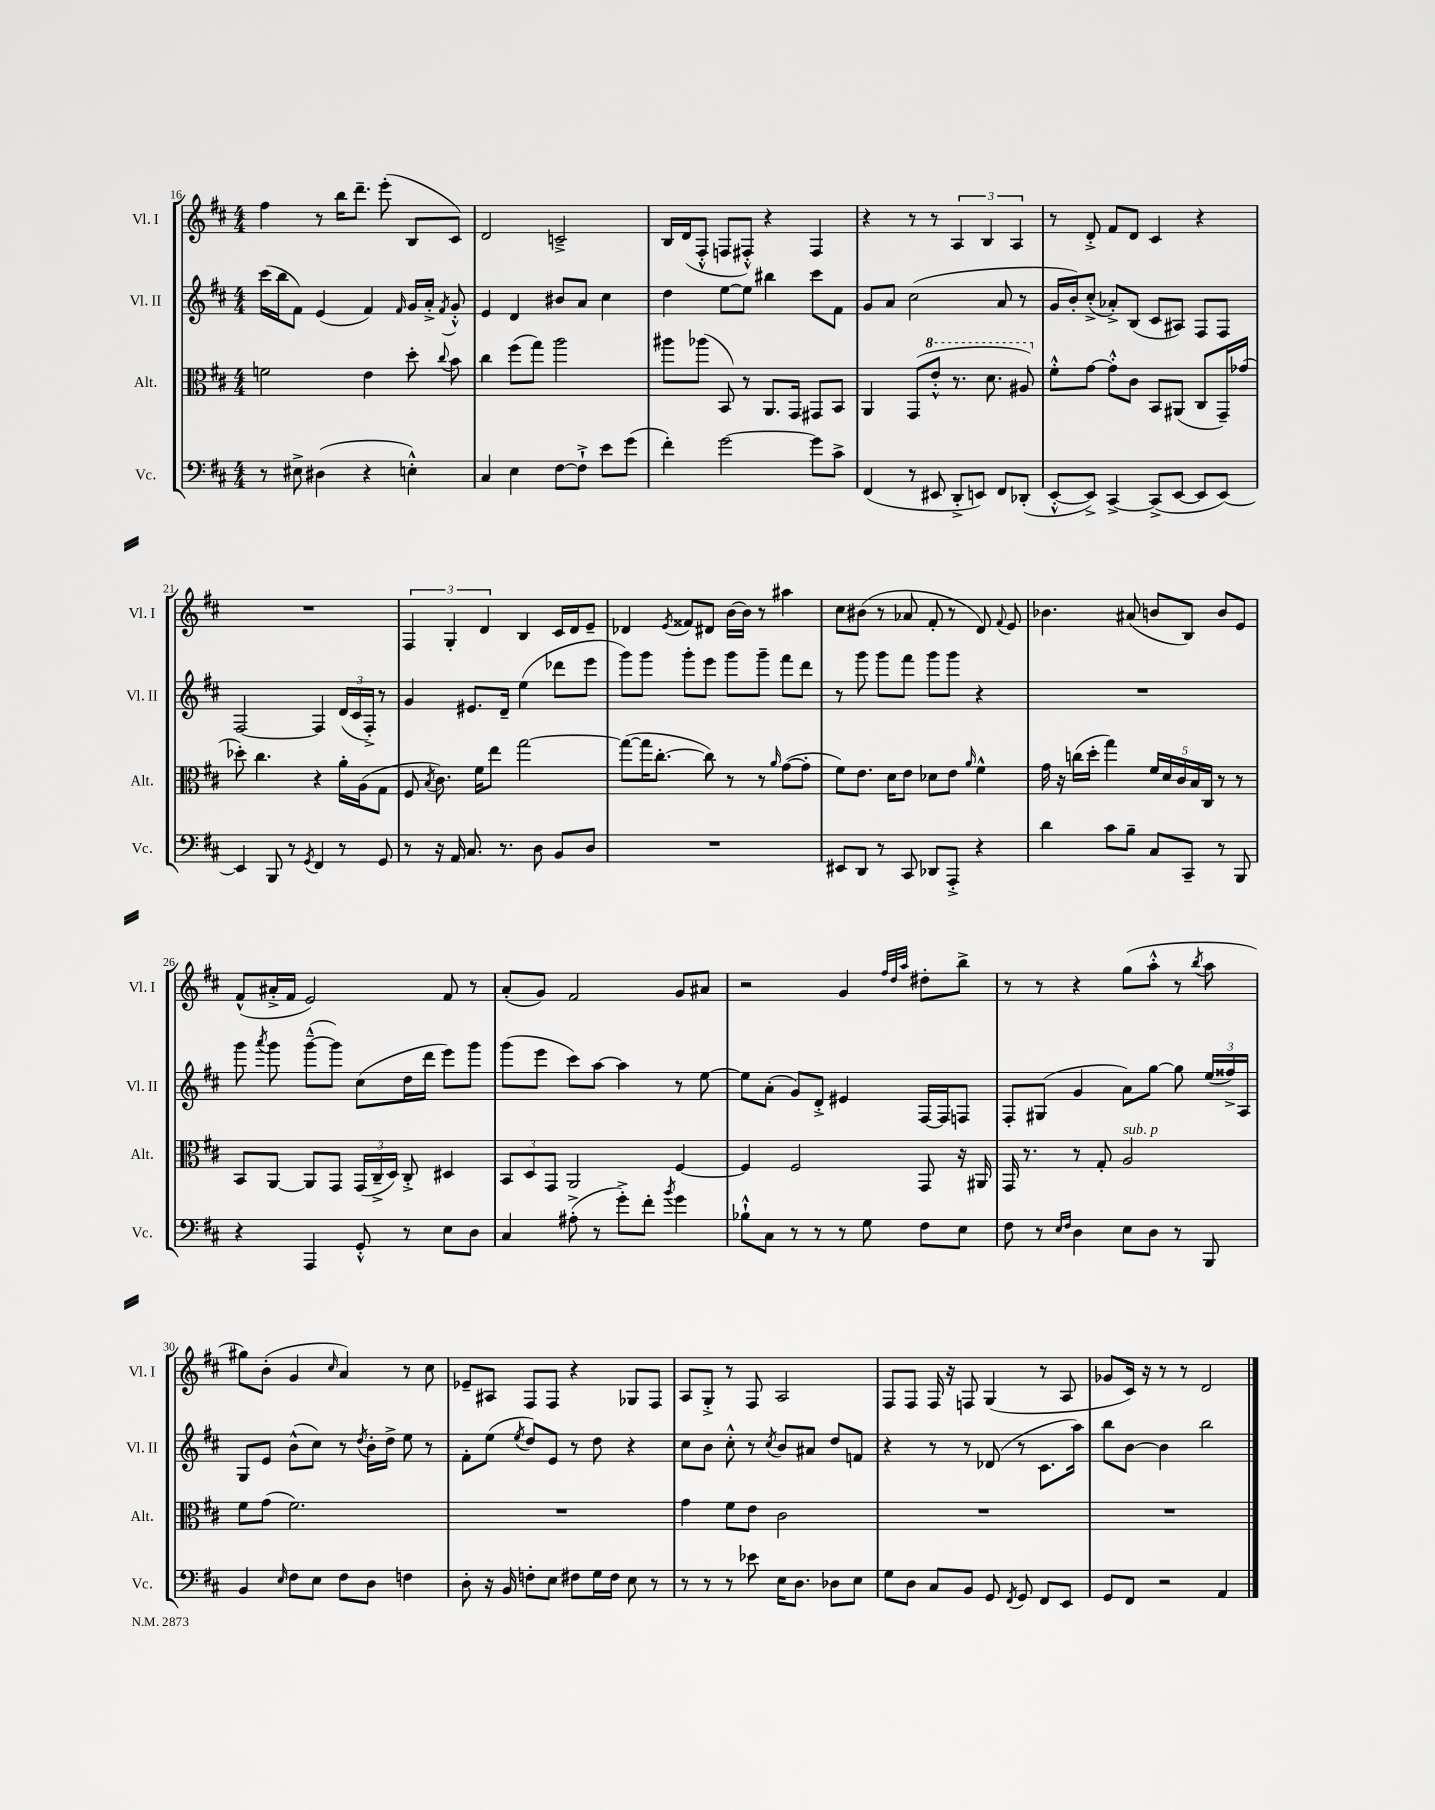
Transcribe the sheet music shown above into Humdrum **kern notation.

**kern	**kern	**kern	**kern
*staff4	*staff3	*staff2	*staff1
*clefF4	*clefC3	*clefG2	*clefG2
*k[f#c#]	*k[f#c#]	*k[f#c#]	*k[f#c#]
*M4/4	*M4/4	*M4/4	*M4/4
8r	2f\	(16ccc#\LL	4ff#\
.	.	16bb\J	.
8E#^\	.	8f#\J)	.
(4D#\	.	(4e/	8r
.	.	.	16bb\LK
.	.	.	8.ddd~\J
4r	4e\	4f#/)	.
.	.	.	(8eee'\
.	.	16qqf#/	.
4E'^^\)	8dd'\	16g/LL	8B/L
.	.	16a'^/JJ	.
.	8qqcc#/	8qf#/	.
.	8b\	8g'^^/	8c#/J)
=	=	=	=
4C#/	4cc#\	4e/	2d/
4E\	(8ff#\L	4d/	.
.	8gg\J)	.	.
[8F#\L	2aa\	8b#/L	2c~^/
8F#`^\]J	.	8a/J	.
8e\L	.	4cc#\	.
(8g\J	.	.	.
=	=	=	=
4f#'\)	8aa#\L	4dd\	16B/LL
.	.	.	(16d/J
.	(8aa-\J	.	8F#'^^/J
[2g\	8BB/)	[8ee\L	8F/L
.	8r	8ee\]J	8F#'^^/J)
.	8.AA/L	4bb#\	4r
.	16GG/Jk	.	.
8g\]L	8GG#/L	8ccc#\L	4F#/
8c#^\J	8BB/J	8f#\J	.
=	=	=	=
(4FF#/	4AA/	8g/L	4r
.	.	8a/J	.
8r	(8GG/L	(2cc#\	8r
8EE#/	8ee'^^/J	.	8r
8DD'^/L	8.r	.	6A/
8EE/J)	.	.	.
.	.	.	6B/
.	8.dd\	.	.
8FF#/L	.	8a/	.
.	.	.	6A/
(8DD-'/J	8a#/)	8r	.
=	=	=	=
[8EE'^^/L	8f#'^^\L	16g/LL	8r
.	.	16b'/J)	.
8EE^/]J)	[8g\J	(8cc#'^/J	8d'^/
[4CC#^/	8g'^^\]L	8a-'^/L)	8f#/L
.	8c#\J	(8B/J	8d/J
(8CC#^/]L	8BB/L	8c#/L	4c#/
[8EE/J	(8AA#/J	8A#/J)	.
8EE/]L	8C#/L	8F#/L	4r
[8EE/J)	16GG~/L)	8F#/J	.
.	(16g-/JJ	.	.
=	=	=	=
4EE/]	8dd-'\)	[2F#/	1r
.	4.cc#\	.	.
8BBB/	.	.	.
8r	.	.	.
8qGG/	.	.	.
4FF#/	4r	4F#/]	.
8r	16a'\LL	(24d/LL	.
.	.	24c#/	.
.	(16A\J	.	.
.	.	24F#'^/JJ)	.
8GG/	8G\J	8r	.
=	=	=	=
8r	8F#/	4g/	6F#/
.	8qB/	.	.
16r	8.c#\)	.	.
.	.	.	6G'/
16AA/	.	.	.
8.C#/	.	8.e#/L	.
.	16f#\LK	.	.
.	.	.	6d/
.	8ee\J	.	.
8.r	.	16d~/Jk	.
.	[2gg\	(4ee\	4B/
8D\	.	.	.
8BB/L	.	8ddd-\L	16c#/LL
.	.	.	16d/J
8D/J	.	8eee\J	8e~/J
=	=	=	=
1r	(8gg\_L	8ggg\L)	4d-/
.	16gg\]K	8ggg\J	.
.	[8.cc#'\J	.	.
.	.	.	8qe/
.	.	8ggg'\L	8f##/L
.	8cc#\])	8eee\J	8d#/J
.	8r	8ggg\L	[16b\LL
.	.	.	16b\]JJ
.	8r	8ggg~\J	8r
.	16qqa/	.	.
.	([8g\L	8fff#\L	4aa#\
.	8g'\]J	8ddd\J	.
=	=	=	=
8EE#/L	8f#\L)	8r	8cc#\L
8DD/J	8.e\J	8ggg\	(8b#\J
8r	.	8ggg\L	8r
.	16d\LK	.	.
8CC#/	8e\J	8fff#\J	8a-/
8DD-/L	8d-\L	8ggg\L	8f#'/
8AAA'^/J	8e\J	8ggg\J	8r
.	16qqa/	.	.
4r	4f#^^\	4r	8d/)
.	.	.	8qqf#/
.	.	.	8e/
=	=	=	=
4d\	16g\	1r	4.b-\
.	16r	.	.
.	(16cc\LL	.	.
.	16dd'\JJ	.	.
8c#\L	4gg\)	.	.
8B~\J	.	.	(8a#/
8C#/L	20f#/LL	.	8b/L
.	20d/	.	.
.	20c#/	.	.
8CC#~/J	.	.	8B/J)
.	20B/	.	.
.	20C#/JJ	.	.
8r	8r	.	8b/L
8BBB/	8r	.	8e/J
=	=	=	=
4r	8BB/L	8ggg\	(8f#^^/L
.	.	8qaaa/	.
.	[8AA/J	8ggg\	16a#'^/L
.	.	.	16f#/JJ
4AAA/	8AA/]L	([8ggg~^^\L	2e/)
.	8GG/J	8ggg\]J)	.
8GG'^^/	(24GG/LL	(8cc#\L	.
.	24C#~^/	.	.
.	24D/JJ)	.	.
8r	8C#'^/	16dd\L	.
.	.	16ddd\JJ	.
8E\L	4D#/	8eee\L)	8f#/
8D\J	.	8ggg\J	8r
=	=	=	=
4C#/	12BB/L	(8ggg\L	(8a'/L
.	12D/	.	.
.	.	8eee\J	8g/J)
.	12GG/J	.	.
(8A#'^\	2AA/	8ccc#\L)	2f#/
8r	.	[8aa\J	.
8g'^\L)	.	4aa\]	.
8f#'\J	.	.	.
8qb/	.	.	.
4g\	[4F#/	8r	8g/L
.	.	[8ee\	8a#/J
=	=	=	=
8B-`^^\L	4F#/]	8ee\]L	2r
8C#\J	.	(8a'\J	.
8r	2F#/	8g/L)	.
8r	.	8d'^/J	.
8r	.	4e#/	4g/
8G\	.	.	.
.	.	.	32qqff#/LLL
.	.	.	32qqdd/
.	.	.	32qqaa/JJJ
8F#\L	8GG/	[16F#/LL	8dd#'\L
.	.	16F#/]J	.
8E\J	16r	8F/J	8bb^\J
.	16AA#/	.	.
=	=	=	=
8F#\	16GG/	8F#'/L	8r
.	8.r	.	.
8r	.	(8G#/J	8r
16qqE/LL	.	.	.
16qqF#/JJ	.	.	.
4D\	8r	4g/	4r
.	8G'/	.	.
8E\L	2A/	8a\L)	(8gg\L
8D\J	.	[8gg\J	8aa'^^\J
8r	.	8gg\]	8r
.	.	.	8qbb/
8BBB/	.	(24ee/LL	8aa\
.	.	24ff##^/)	.
.	.	24A/JJ	.
=	=	=	=
4BB/	8f#\L	8G/L	8gg#\L)
.	(8g\J	8e/J	(8b'\J
16qqE/	.	.	.
8F#\L	2.f#\)	(8b^^\L	4g/
8E\J	.	8cc#\J)	.
.	.	.	16qqcc#/
8F#\L	.	8r	4a/)
.	.	8qdd/	.
8D\J	.	16b'\LL	.
.	.	16dd^\JJ	.
4F\	.	8ee\	8r
.	.	8r	8cc#\
=	=	=	=
8D'\	1r	8f#'\L	8e-~/L
16r	.	(8ee\J	8A#/J
16BB/	.	.	.
.	.	8qee/	.
8F'\L	.	8dd/L)	8F#/L
8E\J	.	8e/J	8F#/J
8F#\L	.	8r	4r
16G\L	.	8dd\	.
16F#\JJ	.	.	.
8E\	.	4r	8G-/L
8r	.	.	8F#/J
=	=	=	=
8r	4g\	8cc#\L	8A/L
8r	.	8b\J	8G'^/J
8r	8f#\L	8cc#'^^\	8r
8e-\	8e\J	8r	8F#/
.	.	8qcc#/	.
16E\LK	2c#\	8b/L	2A/
8.D\J	.	.	.
.	.	8a#/J	.
8D-\L	.	8dd/L	.
8E\J	.	8f/J	.
=	=	=	=
8G\L	1r	4r	8F#/L
8D\J	.	.	8F#/J
8C#/L	.	8r	16F#/
.	.	.	16r
8BB/J	.	8r	8F/
8GG/	.	(8d-/	(4G/
8qFF#/	.	.	.
8GG/	.	8r	.
8FF#/L	.	8.c#\L	8r
8EE/J	.	.	8A/
.	.	16aa\Jk)	.
=	=	=	=
8GG/L	1r	8bb\L	8g-/L
8FF#/J	.	[8b\J	16c#/Jk)
.	.	.	16r
2r	.	4b\]	8r
.	.	.	8r
.	.	2bb\	2d/
4AA/	.	.	.
==	==	==	==
*-	*-	*-	*-
